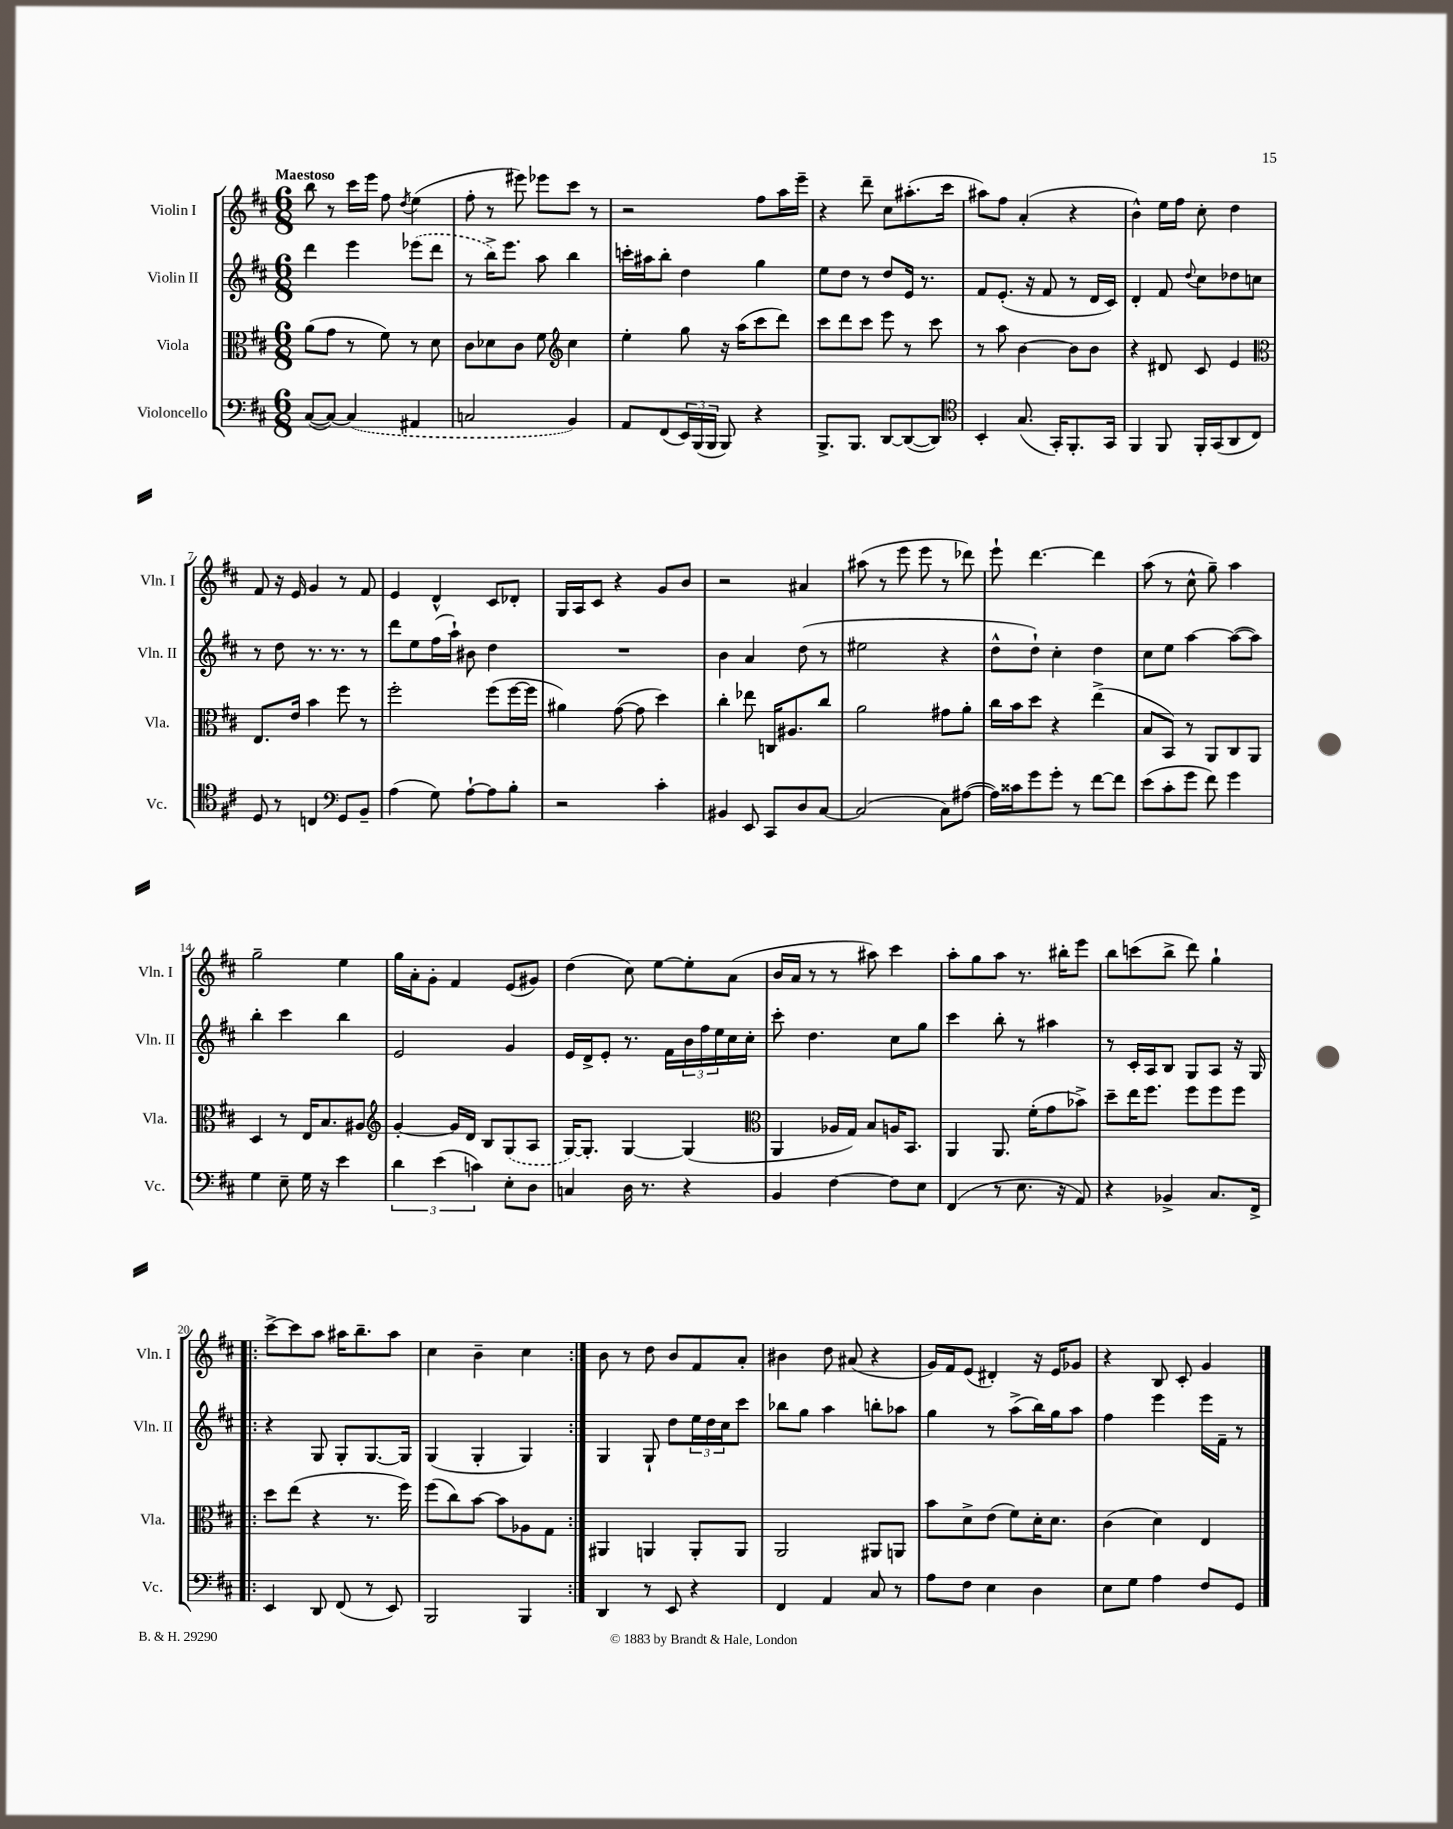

**kern	**kern	**kern	**kern
*part4	*part3	*part2	*part1
*staff4	*staff3	*staff2	*staff1
*I"Violoncello	*I"Viola	*I"Violin II	*I"Violin I
*I'Vc.	*I'Vla.	*I'Vln. II	*I'Vln. I
*clefF4	*clefC3	*clefG2	*clefG2
*k[f#c#]	*k[f#c#]	*k[f#c#]	*k[f#c#]
*M6/8	*M6/8	*M6/8	*M6/8
=1	=1	=1	=1
!	!	!	!LO:TX:a:B:t=Maestoso
([8C#/L	(8a\L	4ddd\	8bb\
8C#/J_)	8g\J	.	8r
(4C#/]	8r	4eee\	16ccc#\LL
.	.	.	16eee\JJ
.	8f#\)	.	8ff#\
.	.	.	8qdd/
4AA#X/	8r	(8eee-X\L	(4ee\
.	8d\	8ddd\J	.
=2	=2	=2	=2
2Cn/	8c#\L	8r	8ff#'\
.	8d-X\	16bb^\KL)	8r
.	.	8.eee\J	.
.	8c#\J	.	8eee#X\)
.	8f#\	8aa\	8eee-X\L
*	*clefG2	*	*
4BB/)	4cc#\	4bb\	8ccc#\J
.	.	.	8r
=3	=3	=3	=3
8AA/L	4ee'\	16cccn'\LL	2r
.	.	16aa#X\J	.
(8FF#/	.	8bb'\J	.
24EE/L)	8gg\	4dd\	.
(24BBB/	.	.	.
24BBB/JJ	.	.	.
8BBB/)	16r	.	.
.	(16aa\KL	.	.
4r	8ccc#\	4gg\	8ff#\L
.	8ddd\J)	.	16aa\L
.	.	.	16eee~\JJ
=4	=4	=4	=4
8.BBB^/L	8ccc#\L	8ee\L	4r
.	8ddd\	8dd\J	.
8.BBB/J	.	.	.
.	8ccc#\J	8r	8ddd~\
[8DD/L	8eee\	8dd/L	8cc#\L
(8DD/_	8r	16e/Jk	(8.aa#X'\
.	.	8.r	.
8DD/J])	8ccc#\	.	.
.	.	.	16ccc#\Jk
=5	=5	=5	=5
*clefC4	*	*	*
4BB'/	8r	8f#/L	8aa#X\L)
.	8aa\	(8.e'/J	8ff#\J
(8.G/	[4b\	.	(4a'/
.	.	16r	.
.	.	8f#/	.
16GG'/KL)	.	.	.
8.FF#'/	8b\L]	8r	4r
.	8b\J	16d/LL	.
16GG/Jk	.	16c#/JJ)	.
=6	=6	=6	=6
4FF#/	4r	4d'/	4b^^\)
8FF#/	8d#X/	8f#/	16ee\LL
.	.	.	16ff#\JJ
.	.	8qqdd/	.
16FF#'/LL	8c#/	8cc#\L	8cc#'\
(16GG/J	.	.	.
8AA/	4e/	8dd-X\	4dd\
8C#/J)	.	8ccn\J	.
!!LO:LB:g=z
=7	=7	=7	=7
*	*clefC3	*	*
8D/	8.E/L	8r	8f#/
8r	.	8dd\	16r
.	16e/Jk	.	16e/
4Cn/	4b\	8.r	4g/
.	.	8.r	.
*clefF4	*	*	*
8GG/L	8ff#\	.	8r
8BB~/J	8r	8r	8f#/
=8	=8	=8	=8
(4A\	2ff#'\	8ddd\L	4e/
.	.	8ee\	.
8G\)	.	(16ff#\L	4d^^/
.	.	16aa`\JJ)	.
[8A`\L	.	8b#X\	.
8A\]	(8ff#\L	4dd\	8c#/L
8B'\J	[16ff#\L	.	8d-X'/J
.	16ff#\JJ]	.	.
=9	=9	=9	=9
2r	4a#X\)	2.r	16G/LL
.	.	.	16A/J
.	.	.	8c#/J
.	([8g\	.	4r
.	8g\]	.	.
4c#'\	4dd\)	.	8g/L
.	.	.	8b/J
=10	=10	=10	=10
4BB#X/	4cc#'\	4b\	2r
8EE/	8ee-X\	4a/	.
8CC#/L	16Cn/KL	.	.
.	8.A#X/	.	.
8D/	.	(8dd\	4a#X/
[8C#/J	8cc#/J	8r	.
=11	=11	=11	=11
(2C#/]	2a\	2ee#X\	(8aa#X\
.	.	.	8r
.	.	.	8eee\
.	.	.	8eee\
8C#\L)	8g#X\L	4r	8r
([8A#X\J	8a'\J	.	8ddd-X\)
=12	=12	=12	=12
16A#\LL])	16cc#\LL	8dd^^\L	8eee`\
16c##X\J	16b\J	.	.
8g\	8dd\J	8dd`\J)	[4.ddd\
8g'\J	4r	4cc#'\	.
8r	.	.	.
[8f#\L	(4ee^\	4dd\	4ddd\]
8f#\J]	.	.	.
=13	=13	=13	=13
(8e\L	8B/L	8cc#\L	(8aa\
8c#'\	8BB/J)	8ee\J	8r
8g\J	8r	[4aa\	8cc#^^\
8f#\)	8AA/L	.	8gg~\)
4g\	8C#/	(8aa\L_	4aa\
.	8AA/J	8aa\J])	.
!!LO:LB:g=z
=14	=14	=14	=14
4G\	4D/	4bb'\	2gg~\
8E~\	8r	4ccc#\	.
16G\	16E/KL	.	.
16r	8.B/	.	.
4e\	.	4bb\	4ee\
.	8A#X/J	.	.
=15	=15	=15	=15
*	*clefG2	*	*
6d\	[4g'/	2e/	16gg\LL
.	.	.	16a'\J
.	.	.	8g'\J
(6e\	.	.	.
.	16g/LL]	.	4f#/
.	16d/JJ	.	.
6cn\)	.	.	.
.	8B/L	.	.
8E'\L	(8G/	4g/	(8e/L
8D\J	8A/J	.	8g#X/J)
=16	=16	=16	=16
4Cn/	[16G/KL)	16e/LL	(4dd\
.	8.G'/J]	16d^/J	.
.	.	8e'/J	.
16D\	[4G/	8.r	8cc#\)
8.r	.	.	.
.	.	.	[8ee\L
.	.	16f#\LL	.
4r	(4G/]	24b\	8ee'\]
.	.	24ff#\	.
.	.	24ee\	.
.	.	16cc#\	(8a\J
.	.	16cc#'\JJ	.
=17	=17	=17	=17
*	*clefC3	*	*
4BB/	4AA/	8ccc#'\	16b/LL
.	.	.	16a/JJ
.	.	4.dd\	8r
[4F#\	16A-X/LL	.	8r
.	16G/JJ)	.	.
.	8B/L	.	8aa#X\)
8F#\L]	16An/K	8cc#\L	4ccc#\
.	8.BB/J	.	.
8E\J	.	8gg\J	.
=18	=18	=18	=18
(4FF#/	4AA/	4ccc#\	8aa'\L
.	.	.	8gg\
8r	8.AA/	8bb'\	8aa\J
8.E\	.	8r	8.r
.	(16f#'\KL	.	.
.	8g\	4aa#X\	.
16r	.	.	16bb#X'\KL
8AA/)	8b-X^\J)	.	8eee\J
=19	=19	=19	=19
4r	8dd~\L	8r	8bb\L
.	16ee\K	16c#'/LL	(8cccn\
.	8.ff#\J	16A/J	.
4BB-X^/	.	8B/J	8bb^\J
.	8ff#\L	8G/L	8ddd\)
8.C#/L	8ff#\	8A/J	4gg`\
.	8ff#\J	16r	.
16FF#^/Jk	.	16G/	.
!!LO:LB:g=z
=20!|:	=20!|:	=20!|:	=20!|:
4EE/	8dd\L	4r	[8ccc#^\L
.	(8ee\J	.	8ccc#\]
8DD/	4r	8G/	8aa\J
(8FF#/	.	8G'/L	16aa#X\KL
.	.	.	8.bb~\
8r	8.r	[8.G/	.
8EE/)	.	.	8aa#\J
.	16ff#\)	16G/Jk]	.
=21	=21	=21	=21
2BBB/	(8ff#\L	(4G/	4cc#\
.	8cc#\)	.	.
.	[8b\J	4G'/	4b~\
.	8b\L]	.	.
4BBB/	8A-X\	4G/)	4cc#\
.	8G\J	.	.
=22:|!	=22:|!	=22:|!	=22:|!
4DD/	4AA#X/	4G/	8b\
.	.	.	8r
8r	4AAn/	8G`/	8dd\
8EE/	.	8dd\L	8b/L
4r	8AA'/L	24ee\L	8f#/
.	.	24dd\	.
.	.	24cc#\J	.
.	8AA/J	8ccc#\J	8a'/J
=23	=23	=23	=23
4FF#/	2AA/	8bb-X\L	4b#X\
.	.	8gg\J	.
4AA/	.	4aa\	8dd\
.	.	.	(8a#X/
8C#/	8AA#X/L	8bbn'\L	4r
8r	8AAn/J	8aa-X\J	.
=24	=24	=24	=24
8A\L	8b\L	4gg\	16g/LL)
.	.	.	16f#/J
8F#\J	8d^\	.	(8e/J
4E\	(8e\J	8r	4d#X'/)
.	8f#\L)	(8aa^\L	.
4D\	16d'\K	16bb\L)	16r
.	8.d\J	16gg\J	16e/KL
.	.	8aa\J	8g-X/J
=25	=25	=25	=25
8E\L	(4c#\	4ff#\	4r
8G\J	.	.	.
4A\	4d\)	4eee\	8B/
.	.	.	8c#'/
8F#/L	4E/	16eee\LL	4g/
.	.	16f#~\JJ	.
8GG/J	.	8r	.
==	==	==	==
*-	*-	*-	*-
